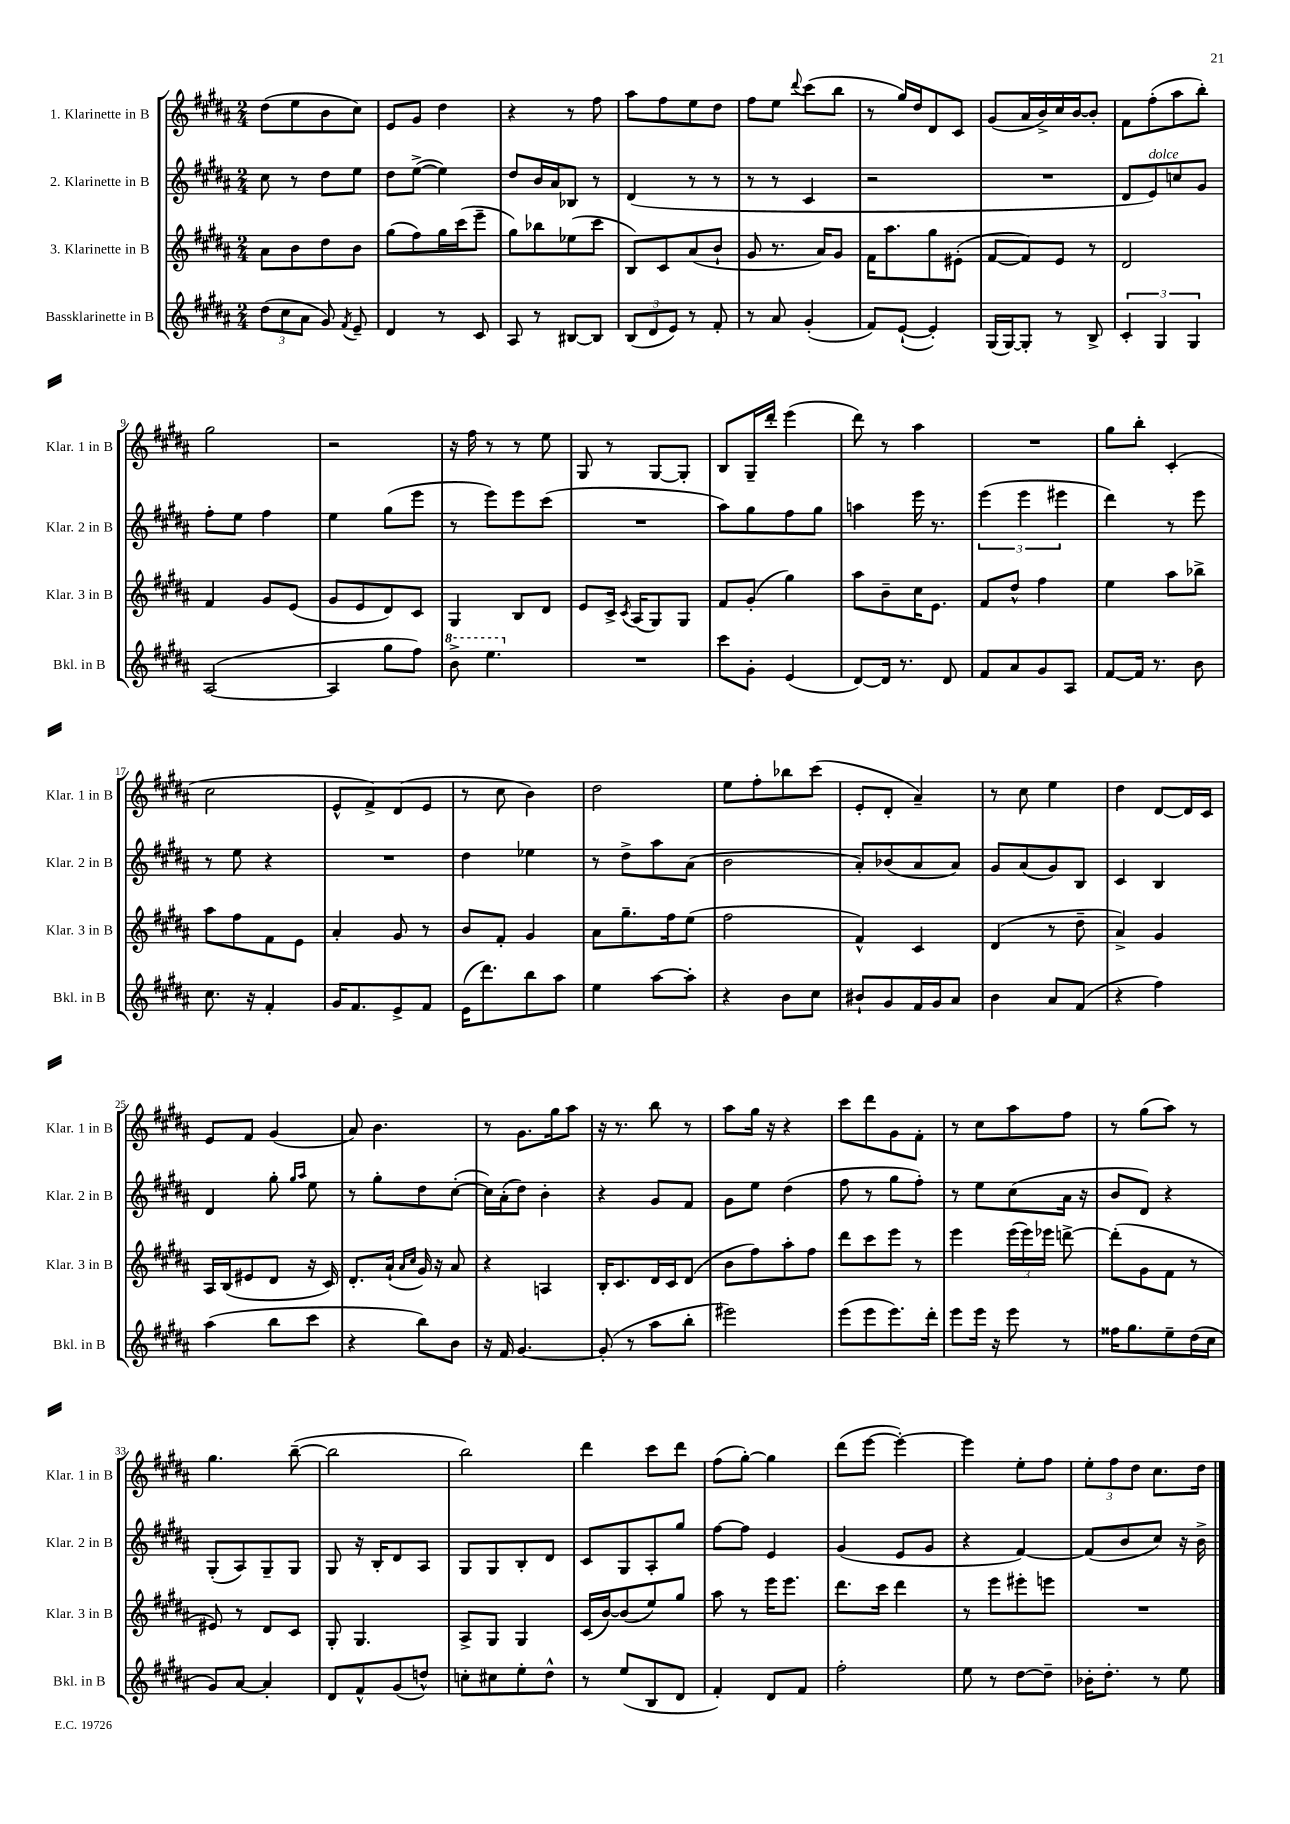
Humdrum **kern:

**kern	**kern	**kern	**kern
*staff4	*staff3	*staff2	*staff1
*clefG2	*clefG2	*clefG2	*clefG2
*k[f#c#g#d#a#]	*k[f#c#g#d#a#]	*k[f#c#g#d#a#]	*k[f#c#g#d#a#]
*M2/4	*M2/4	*M2/4	*M2/4
(12dd#	8a#	8cc#	(8dd#
12cc#	.	.	.
.	8b	8r	8ee
12a#	.	.	.
8g#)	8dd#	8dd#	8b
8qf#	.	.	.
8e~	8b	8ee	8cc#)
=	=	=	=
4d#	(8gg#	8dd#	8e
.	8ff#)	([8ee^	8g#
8r	16gg#	4ee])	4dd#
.	(16ccc#	.	.
8c#	8eee~	.	.
=	=	=	=
8A#	8gg#)	8dd#	4r
8r	8bb-	16b	.
.	.	16a#	.
[8B#	(8ee-	8B-	8r
8B#]	8ccc#	8r	8ff#
=	=	=	=
(12B	8B)	(4d#	8aa#
12d#	.	.	.
.	8c#	.	8ff#
12e)	.	.	.
8r	(8a#	8r	8ee
8f#'	8b`	8r	8dd#
=	=	=	=
8r	8g#	8r	8ff#
8a#	8.r	8r	8ee
.	.	.	8qqddd#
(4g#'	.	4c#	(8ccc#
.	16a#)	.	.
.	8g#	.	8bb
=	=	=	=
8f#)	16f#	2r	8r
.	8.aa#	.	.
([8e`	.	.	16gg#)
.	.	.	16dd#
4e'])	8gg#	.	8d#
.	(8e#'	.	8c#
=	=	=	=
(16G#	[8f#	2r	(8g#
[16G#)	.	.	.
8G#']	8f#])	.	16a#
.	.	.	16b^)
8r	8e	.	16cc#
.	.	.	[16b
8B^	8r	.	8b']
=	=	=	=
6c#'	2d#	8d#	8f#
.	.	8e)	(8ff#'
6G#	.	.	.
.	.	8cc	8aa#
6G#	.	.	.
.	.	8g#	8bb')
=	=	=	=
([2A#	4f#	8ff#'	2gg#
.	.	8ee	.
.	8g#	4ff#	.
.	(8e	.	.
=	=	=	=
4A#]	8g#	4ee	2r
.	8e	.	.
8gg#	8d#)	(8gg#	.
8ff#)	8c#	8eee	.
=	=	=	=
8bb^	4G#	8r	16r
.	.	.	16ff#
4.eee	.	8eee)	8r
.	8B	8eee	8r
.	8d#	(8ccc#	8ee
=	=	=	=
2r	8e	2r	8G#
.	16c#^	.	8r
.	8qc#	.	.
.	(16A#	.	.
.	8G#)	.	[8G#
.	8G#	.	8G#']
=	=	=	=
8ccc#	8f#	8aa#)	8B
8g#'	(8g#'	8gg#	16G#~
.	.	.	16ddd#'
(4e	4gg#)	8ff#	(4eee
.	.	8gg#	.
=	=	=	=
[8d#)	8aa#	4aa	8ddd#)
16d#]	8b~	.	8r
8.r	.	.	.
.	16cc#	16eee	4aa#
.	8.e	8.r	.
8d#	.	.	.
=	=	=	=
8f#	8f#	(6eee	2r
8a#	8dd#^^	.	.
.	.	6eee	.
8g#	4ff#	.	.
.	.	6eee#	.
8A#	.	.	.
=	=	=	=
[8f#	4ee	4ddd#)	8gg#
16f#]	.	.	8bb'
8.r	.	.	.
.	8aa#	8r	(4c#'
8b	8bb-^	8eee	.
=	=	=	=
8.cc#	8aa#	8r	2cc#
.	8ff#	8ee	.
16r	.	.	.
4f#'	8f#	4r	.
.	8e	.	.
=	=	=	=
16g#	4a#'	2r	8e^^
8.f#	.	.	.
.	.	.	8f#^)
8e^	8g#	.	(8d#
8f#	8r	.	8e
=	=	=	=
(16e	8b	4dd#	8r
8.ddd#)	.	.	.
.	8f#'	.	8cc#
8bb	4g#	4ee-	4b)
8aa#	.	.	.
=	=	=	=
4ee	8a#	8r	2dd#
.	8.gg#~	8dd#^	.
[8aa#	.	8aa#	.
.	16ff#	.	.
8aa#']	(8ee	(8a#	.
=	=	=	=
4r	2ff#	2b	8ee
.	.	.	8ff#'
8b	.	.	8bb-
8cc#	.	.	(8ccc#
=	=	=	=
8b#`	4f#^^)	8a#')	8e'
8g#	.	(8b-	8d#'
16f#	4c#	8a#	4a#~)
16g#	.	.	.
8a#	.	8a#)	.
=	=	=	=
4b	(4d#	8g#	8r
.	.	(8a#	8cc#
8a#	8r	8g#)	4ee
(8f#	8dd#~	8B	.
=	=	=	=
4r	4a#^)	4c#	4dd#
4ff#)	4g#	4B	[8d#
.	.	.	16d#]
.	.	.	16c#
=	=	=	=
(4aa#	16A#	4d#	8e
.	(16B	.	.
.	8e#	.	8f#
8bb	8d#	8gg#'	(4g#
.	.	16qqgg#	.
.	.	16qqaa#	.
8ccc#	16r	8ee	.
.	16c#)	.	.
=	=	=	=
4r	8.d#'	8r	8a#)
.	.	8gg#'	4.b
.	(16a#`	.	.
.	16qqa#	.	.
.	16qqcc#	.	.
8bb)	16g#)	8dd#	.
.	16r	.	.
8b	8a#	([8cc#'	.
=	=	=	=
16r	4r	16cc#])	8r
16f#	.	(16a#'	.
[4.g#	.	8dd#)	8.g#
.	4A	4b'	.
.	.	.	16gg#
.	.	.	8aa#
=	=	=	=
(8g#']	16B'	4r	16r
.	8.c#	.	8.r
8r	.	.	.
8aa#	16d#	8g#	8bb
.	16c#	.	.
8bb'	(8d#	8f#	8r
=	=	=	=
2eee#)	8b	8g#	8aa#
.	8ff#)	8ee	16gg#
.	.	.	16r
.	8aa#'	(4dd#	4r
.	8ff#	.	.
=	=	=	=
(8eee	8ddd#	8ff#	8ccc#
8eee	8ccc#	8r	8ddd#
8.eee)	8eee	8gg#	8g#
.	8r	8ff#')	8f#'
16ddd#'	.	.	.
=	=	=	=
8eee	4eee	8r	8r
16eee	.	8ee	8cc#
16r	.	.	.
8eee	(24eee	(8cc#	8aa#
.	24eee)	.	.
.	24eee-	.	.
8r	[8ddd^	16a#	8ff#
.	.	16r	.
=	=	=	=
16ff##	(8ddd']	8b	8r
8.gg#	.	.	.
.	8g#	8d#)	(8gg#
8ee~	8f#	4r	8aa#)
(16dd#	8r	.	8r
16cc#	.	.	.
=	=	=	=
8g#)	8e#)	(8G#'	4.gg#
[8a#	8r	8A#)	.
4a#']	8d#	8G#~	.
.	8c#	8G#	([8bb~
=	=	=	=
8d#	8G#'	8G#	2bb]
8f#^^	4.G#	16r	.
.	.	16B'	.
(8g#	.	8d#	.
8dd^^)	.	8A#	.
=	=	=	=
8cc'	8A#^	8G#	2bb)
8cc#	8G#	8G#	.
8ee'	4G#	8B'	.
8dd#^^	.	8d#	.
=	=	=	=
8r	(16c#	8c#	4ddd#
.	[16b)	.	.
(8ee	(8b]	8G#	.
8B	8ee)	8A#'	8ccc#
8d#	8gg#	8gg#	8ddd#
=	=	=	=
4f#')	8aa#	[8ff#	(8ff#
.	8r	8ff#]	[8gg#')
8d#	16eee	4e	4gg#]
.	8.eee	.	.
8f#	.	.	.
=	=	=	=
2ff#'	8.ddd#	(4g#	(8ddd#
.	.	.	[8eee
.	16ccc#	.	.
.	4ddd#	8e	4eee'_)
.	.	8g#	.
=	=	=	=
8ee	8r	4r	4eee]
8r	8eee	.	.
[8dd#	8eee#'	[4f#)	8ee'
8dd#~]	8eee	.	8ff#
=	=	=	=
16b-'	2r	(8f#]	12ee'
8.dd#'	.	.	.
.	.	.	12ff#
.	.	8b	.
.	.	.	12dd#
8r	.	8cc#)	8.cc#
8ee	.	16r	.
.	.	16b^	16dd#
==	==	==	==
*-	*-	*-	*-
